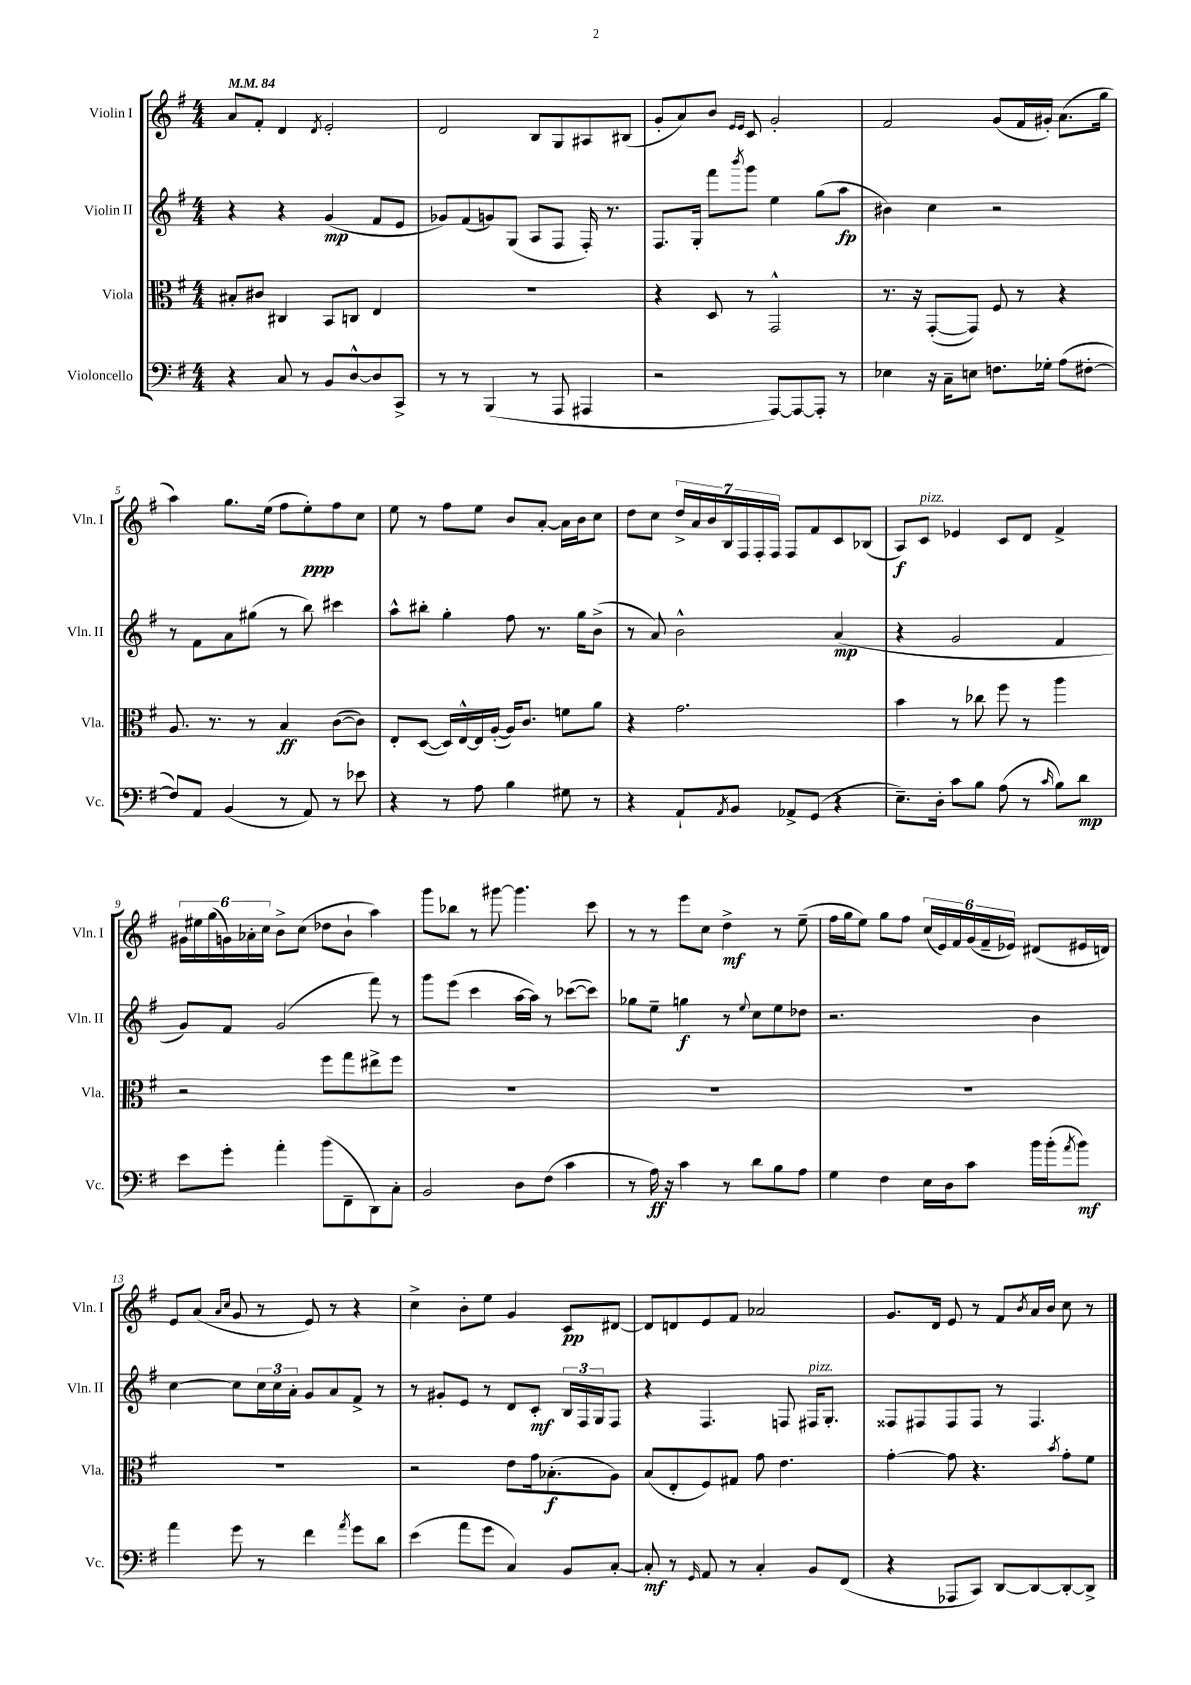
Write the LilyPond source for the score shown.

<<
\new StaffGroup <<
\new Staff = "s0" \with { instrumentName = "Violin I" shortInstrumentName = "Vln. I" } {
    \clef treble \key g \major \numericTimeSignature \time 4/4 \tempo 4 = 84
    a'8 fis'8-. d'4 \acciaccatura { d'8 } e'2-. |
    d'2 b8 g8 ais8 bis8( |
    g'8-. a'8) b'8 \grace { e'16 e'16 } c'8 g'2-. |
    fis'2 g'8( fis'16 gis'16-.) a'8.( g''16 |
    a''4) g''8. e''16( fis''8 e''8-.\ppp) fis''8 c''8 |
    e''8 r8 fis''8 e''8 b'8 a'8~-. a'16 b'16 c''8 |
    d''8 c''8 \tuplet 7/4 { d''16-> a'16 b'16 b16 fis16 fis16-. fis16 } fis8 fis'8 c'8 bes8( |
    a8\f) c'8^\markup { \italic "pizz." } ees'4 c'8 d'8 fis'4-> |
    \tuplet 6/4 { gis'16 eis''16 g''16( g'16) aes'16-. c''16 } b'8-> c''8( des''8 b'8-! a''4) |
    g'''8 bes''8 r8 gis'''8~ gis'''4. c'''8 |
    r8 r8 e'''8 c''8 d''4->\mf r8 e''8--( |
    fis''16 g''16 e''8) g''8 fis''8 \tuplet 6/4 { c''16( e'16) fis'16 g'16( fis'16-- ees'16) } dis'8( eis'16 d'16) |
    e'8 a'8( \grace { a'16 c''16 } g'8 r8 e'8) r8 r4 |
    c''4-> b'8-. e''8 g'4 c'8\pp dis'8~ |
    dis'8 d'8 e'8 fis'8 aes'2 |
    g'8. d'16 e'8 r8 fis'8 \acciaccatura { b'8 } a'16 b'16 c''8 r8 \bar "|." |
}
\new Staff = "s1" \with { instrumentName = "Violin II" shortInstrumentName = "Vln. II" } {
    \clef treble \key g \major \numericTimeSignature \time 4/4
    r4 r4 g'4\mp( fis'8 e'8 |
    ges'8) fis'8( g'8) g8( a8 fis8 fis16-.) r8. |
    fis8. g16-. fis'''8 \acciaccatura { b'''8 } g'''8 e''4 g''8( a''8\fp |
    bis'4) c''4 r2 |
    r8 fis'8 a'8 gis''8( r8 b''8) cis'''4 |
    a''8-^ bis''8-. g''4-. fis''8 r8. g''16 b'8->( |
    r8 a'8) b'2-^ a'4\mp( |
    r4 g'2 fis'4 |
    g'8) fis'8 g'2( fis'''8) r8 |
    g'''8 e'''8( c'''4 a''16~ a''16) r8 ces'''8~( ces'''8) |
    ges''8 e''8-- g''4\f r8 \appoggiatura { e''8 } c''8 e''8 des''8 |
    r2. b'4 |
    c''4~ c''8 \tuplet 3/2 { c''16 c''16 a'16-. } g'8 a'8 fis'8-> r8 |
    r8 gis'8-. e'8 r8 d'8 c'8-.\mf \tuplet 3/2 { b16 fis16 g16 } fis8 |
    r4 fis4. f8 fis16^\markup { \italic "pizz." } g8.-. |
    fisis8 fis8 fis8 fis8 r8 fis4. \bar "|." |
}
\new Staff = "s2" \with { instrumentName = "Viola" shortInstrumentName = "Vla." } {
    \clef alto \key g \major \numericTimeSignature \time 4/4
    bis8-. cis'8 cis4 b,8 c8 e4 |
    R1 |
    r4 d8 r8 g,2-^ |
    r8. r16 g,8~-.( g,8) fis8 r8 r4 |
    a8. r8. r8 b4\ff c'8~( c'8) |
    e8-. d8~( d16) e16~-^ e16 a16~-.( a16) c'8. f'8 a'8 |
    r4 g'2. |
    b'4 r8 ces''8 fis''8 r8 a''4 |
    r2 fis''8 g''8 eis''8-> fis''8 |
    R1 |
    R1 |
    R1 |
    R1 |
    r2 e'8 g'16 bes8.-.\f( a8) |
    b8( e8-. fis8) gis8 g'8 e'4. |
    g'4~-. g'8 r4. \acciaccatura { b'8 } g'8-. fis'8 \bar "|." |
}
\new Staff = "s3" \with { instrumentName = "Violoncello" shortInstrumentName = "Vc." } {
    \clef bass \key g \major \numericTimeSignature \time 4/4
    r4 c8 r8 b,8 d8~-^ d8 c,8-> |
    r8 r8 b,,4( r8 a,,8 ais,,4 |
    r2 a,,8~) a,,8~ a,,8-. r8 |
    ees4 r16 c16-- e8 f8. ges16-. a8( fis8~-. |
    fis8) a,8 b,4( r8 a,8) r8 ees'8 |
    r4 r8 a8 b4 gis8 r8 |
    r4 a,8-! \acciaccatura { a,8 } b,8 aes,8-> g,8( r4 |
    e8.--) d16-. c'8 b8 a8( r8 \grace { c'16 } b8) d'8\mp |
    e'8 g'8-. a'4-. b'8( fis,8-- d,8) c8-. |
    b,2 d8 fis8( c'4 |
    r8 a16\ff) r16 c'4 r8 d'8 b8 a8 |
    g4 fis4 e16 d16 c'8 b'16 b'16-.( \acciaccatura { a'8 } b'8\mf) |
    a'4 g'8 r8 fis'4 \acciaccatura { a'8 } g'8 d'8 |
    e'4( a'8 g'8 c4) b,8 c8~-. |
    c8-.\mf r8 \grace { g,16 } a,8 r8 c4-. b,8 fis,8( |
    r4 aes,,8 c,8) d,8~ d,8~ d,8~-. d,8-> \bar "|." |
}
>>
>>
